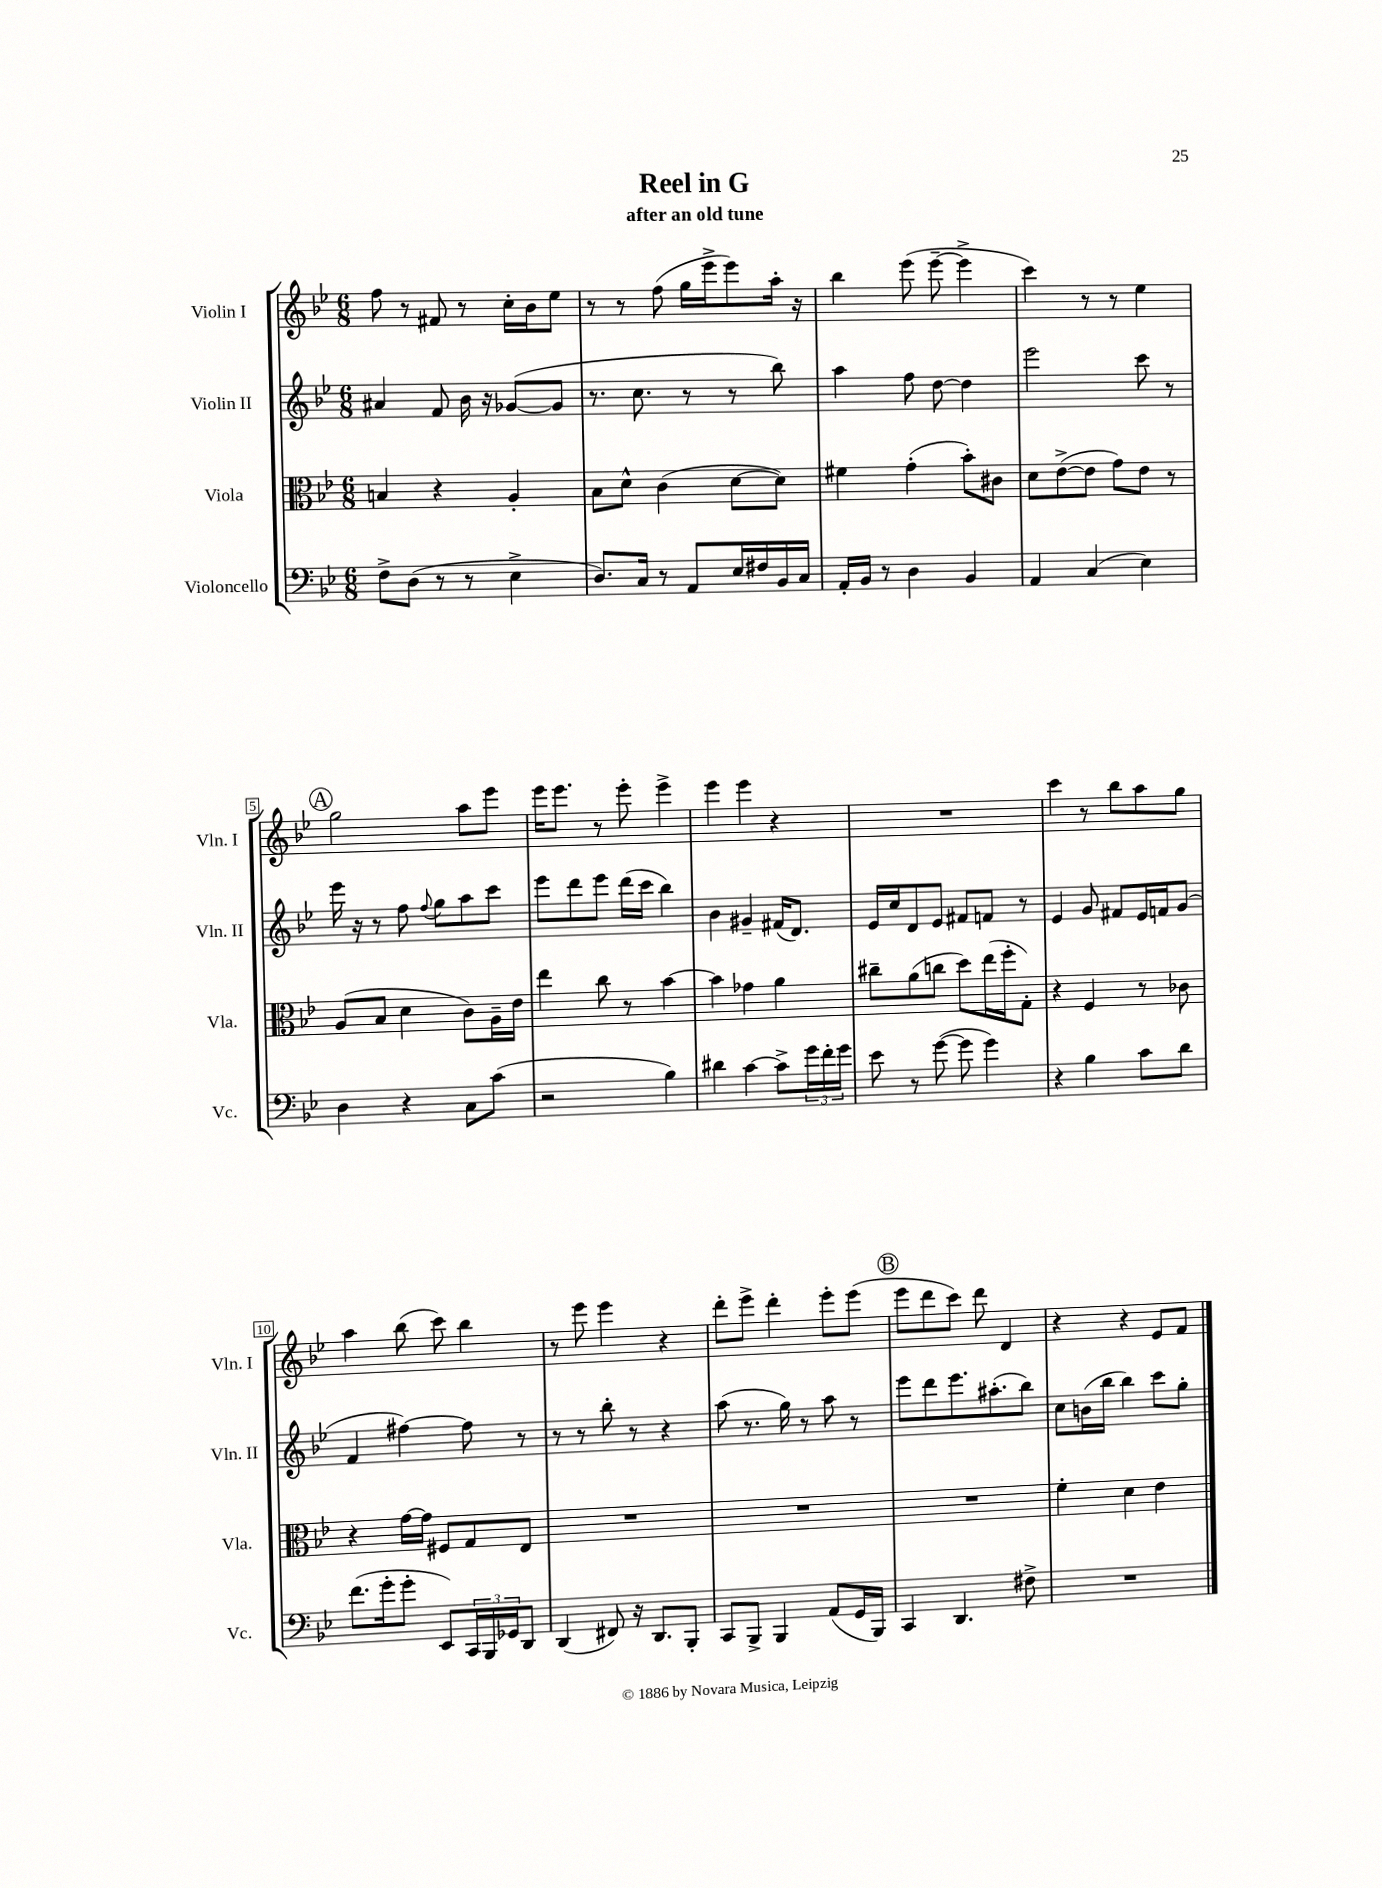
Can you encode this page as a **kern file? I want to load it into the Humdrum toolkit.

**kern	**kern	**kern	**kern
*part4	*part3	*part2	*part1
*staff4	*staff3	*staff2	*staff1
*I"Violoncello	*I"Viola	*I"Violin II	*I"Violin I
*I'Vc.	*I'Vla.	*I'Vln. II	*I'Vln. I
*clefF4	*clefC3	*clefG2	*clefG2
*k[b-e-]	*k[b-e-]	*k[b-e-]	*k[b-e-]
*M6/8	*M6/8	*M6/8	*M6/8
=1	=1	=1	=1
8F^\L	4Bn/	4a#X/	8ff\
(8D\J	.	.	8r
8r	4r	8f/	8f#X/
8r	.	16b-\	8r
.	.	16r	.
4E-^\	4A'/	([8g-X/L	16cc'\LL
.	.	.	16b-\J
.	.	8g-/J]	8ee-\J
=2	=2	=2	=2
8.D/L)	8B-\L	8.r	8r
.	8d^^\J	.	8r
16C/Jk	.	8.cc\	.
8r	(4c\	.	(8ff\
8AA/L	.	8r	16gg\LL
.	.	.	16eee-^\J
16E-/L	[8d\L	8r	8eee-\)
16F#X/	.	.	.
16BB-/	8d\J])	8bb-\)	16aa'\Jk
16C/JJ	.	.	16r
=3	=3	=3	=3
16AA'/LL	4f#X\	4aa\	4bb-\
16BB-/JJ	.	.	.
8r	.	.	.
4D\	(4g'\	8ff\	(8eee-\
.	.	[8dd\	[8eee-~\
4BB-/	8b-'\L)	4dd\]	4eee-^\]
.	8c#X\J	.	.
=4	=4	=4	=4
4AA/	8d\L	2eee-\	4ccc\)
.	([8e-^\	.	.
(4C/	8e-\J]	.	8r
.	8g\L)	.	8r
4E-\)	8e-\J	8ccc\	4ee-\
.	8r	8r	.
!!LO:LB:g=z
!!LO:REH:place=s1:t=A
=5	=5	=5	=5
4D\	(8A/L	16eee-\	2gg\
.	.	16r	.
.	8B-/J	8r	.
4r	4d\	8ff\	.
.	.	8qqff/	.
.	.	8gg\L	.
8C\L	8c\L)	8aa\	8aa\L
(8c\J	16A~\L	8ccc\J	8eee-\J
.	16e-\JJ	.	.
=6	=6	=6	=6
2r	4ee-\	8eee-\L	16eee-\KL
.	.	.	8.eee-\J
.	.	8ddd\	.
.	8cc\	8eee-\J	8r
.	8r	(16ddd\LL	8eee-'\
.	.	16ccc\JJ	.
4B-\)	[4b-\	4bb-\)	4eee-^\
=7	=7	=7	=7
4d#X\	4b-\]	4b-\	4eee-\
[4c\	4g-X\	4g#X~/	4eee-\
8c^\L]	4a\	(16f#X/KL	4r
.	.	8.d/J)	.
24g\L	.	.	.
24f'\	.	.	.
24g\JJ	.	.	.
=8	=8	=8	=8
8e-\	8cc#X~\L	16e-/LL	2.r
.	.	16cc/J	.
8r	(8a\	8d/	.
([8g\	8ccn\J	8e-/J	.
8g\]	8dd\L)	8f#X/L	.
4g\)	(16ee-\L	8fn/J	.
.	16ff'\J	.	.
.	8G'\J)	8r	.
=9	=9	=9	=9
4r	4r	4e-/	4ccc\
4B-\	4F/	8g/	8r
.	.	8f#X/L	8bb-\L
8c\L	8r	16e-/L	8aa\
.	.	16fn/J	.
8d\J	8c-X\	(8g/J	8gg\J
!!LO:LB:g=z
=10	=10	=10	=10
(8.f\L	4r	4f/	4aa\
16g'\k	.	.	.
8g'\J	[16g\LL	[4ff#X\)	(8bb-\
.	16g\JJ]	.	.
8EE-/L)	8F#X/L	.	8ccc\)
24CC/L	8G/	8ff#\]	4bb-\
24BBB-/	.	.	.
24GG-X/J	.	.	.
8DD/J	8E-/J	8r	.
=11	=11	=11	=11
(4DD/	2.r	8r	8r
.	.	8r	8eee-\
8FF#X/)	.	8bb-'\	4eee-\
16r	.	8r	.
8.DD/L	.	.	.
.	.	4r	4r
8BBB-'/J	.	.	.
=12	=12	=12	=12
8CC/L	2.r	(8aa\	8ddd'\L
8BBB-^/J	.	8.r	8eee-^\J
4BBB-/	.	.	4ddd'\
.	.	16gg\)	.
.	.	8r	.
(8AA/L	.	8aa\	8eee-'\L
16GG/L	.	8r	(8eee-\J
16BBB-/JJ)	.	.	.
!!LO:REH:place=s1:t=B
=13	=13	=13	=13
4CC/	2.r	8eee-\L	8eee-\L
.	.	8ddd\	8ddd\
4.DD/	.	8.eee-\	8ccc\J)
.	.	.	8ddd\
.	.	(8.aa#X'\	.
.	.	.	4d/
8F#X^\	.	8bb-\J)	.
=14	=14	=14	=14
2.r	4f'\	8cc\L	4r
.	.	(16bn\L	.
.	.	16bb-\JJ	.
.	4d\	4bb-\)	4r
.	4e-\	8ccc\L	8e-/L
.	.	8gg'\J	8f/J
==	==	==	==
*-	*-	*-	*-
